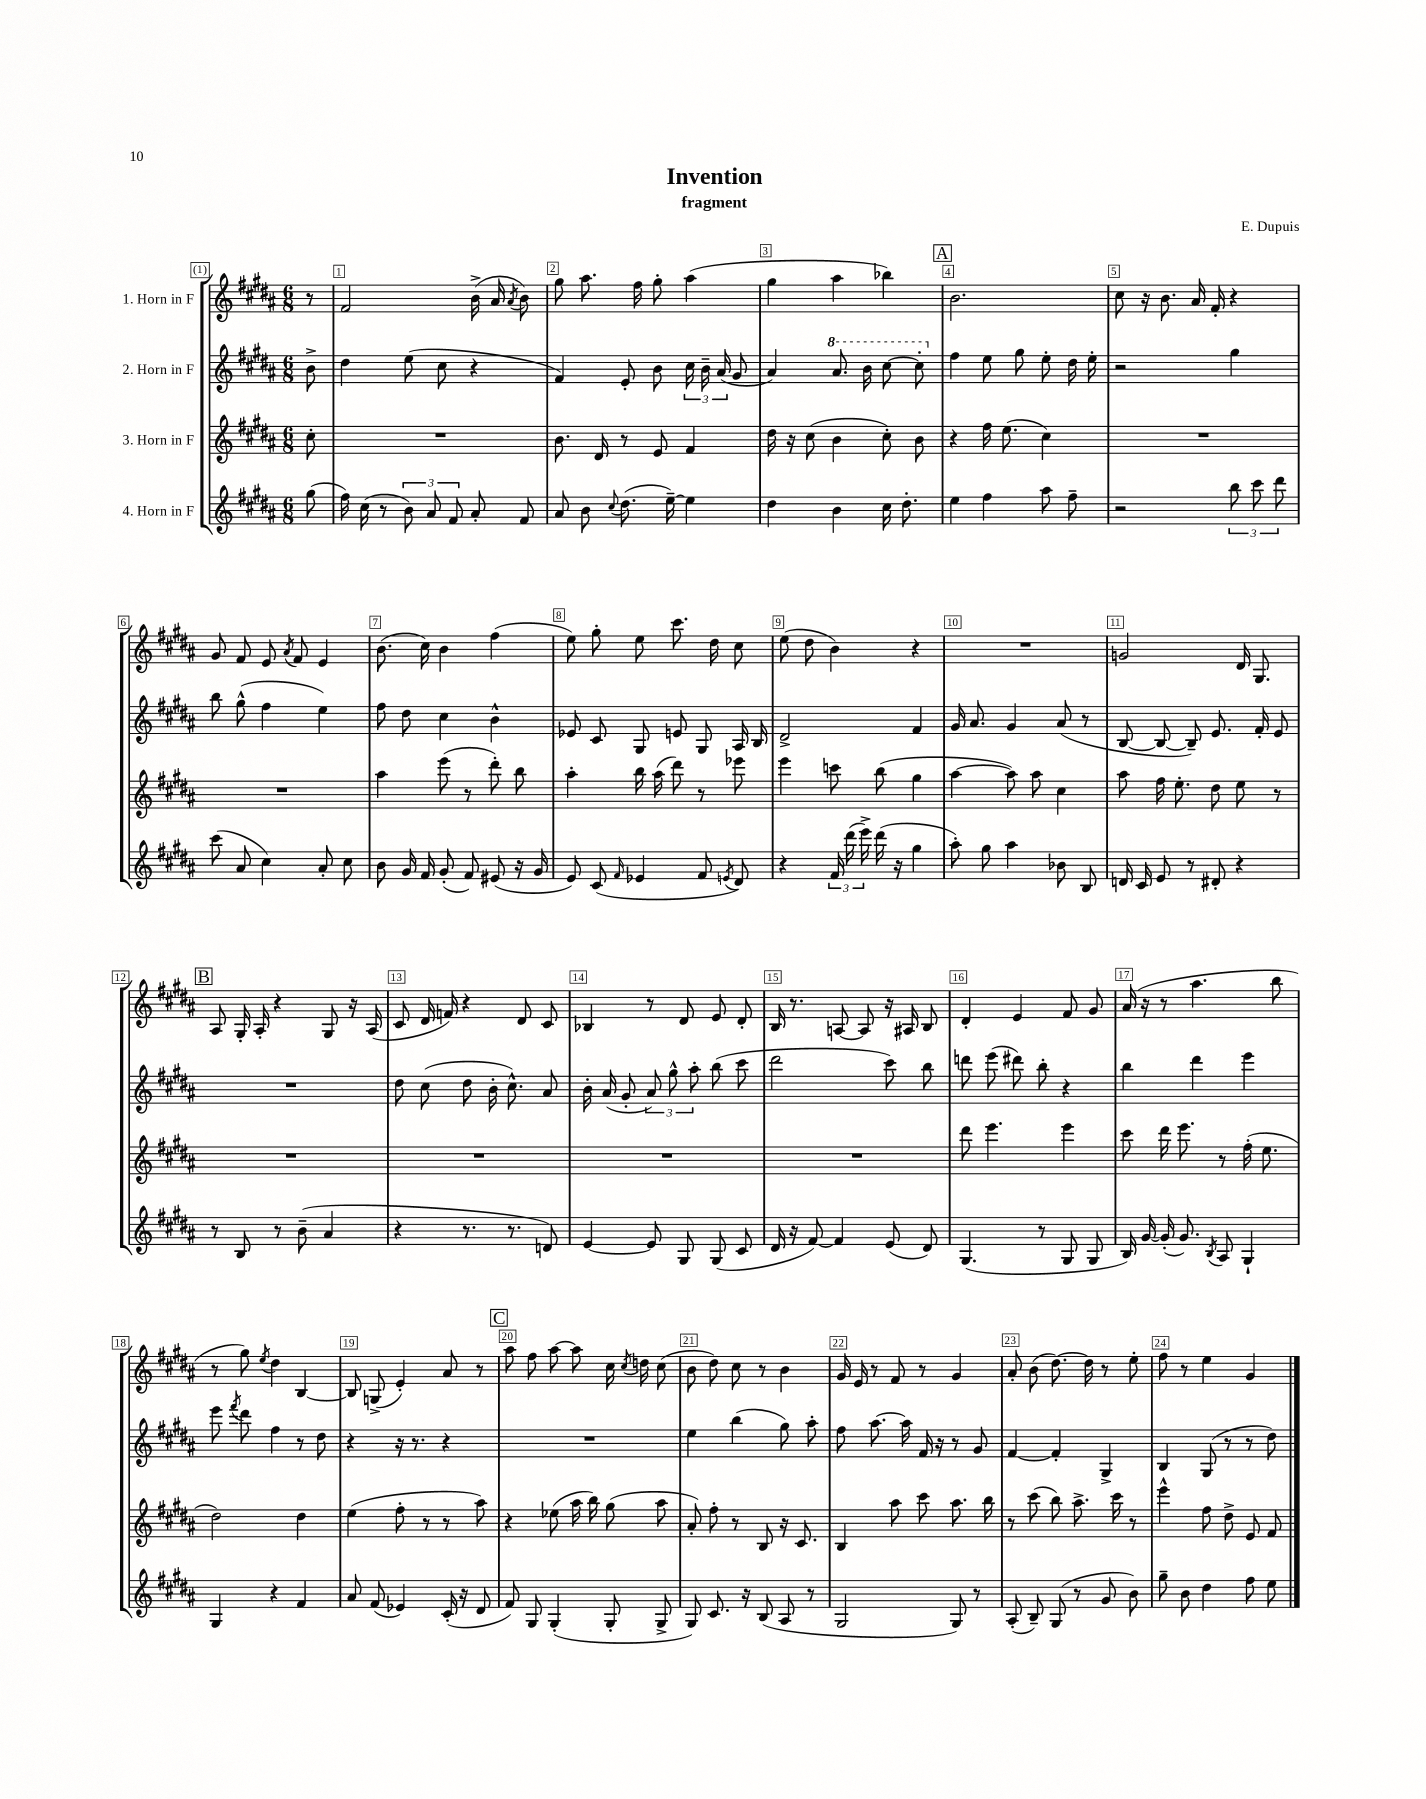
\header { title = "Invention" composer = "E. Dupuis" subtitle = "fragment" }
<<
\new StaffGroup <<
\new Staff = "s0" \with { instrumentName = "1. Horn in F" } {
    \clef treble \key b \major \numericTimeSignature \time 6/8 \partial 8
    \autoBeamOff r8 |
    fis'2 b'16->( ais'16 \acciaccatura { ais'8 } b'8) |
    gis''8 ais''8. fis''16 gis''8-. ais''4( |
    gis''4 ais''4 bes''4) |
    \mark \markup { \box "A" } b'2. |
    cis''8 r16 b'8. ais'16 fis'16-. r4 |
    gis'8 fis'8 e'8 \acciaccatura { ais'8 } fis'8 e'4 |
    b'8.( cis''16) b'4 fis''4( |
    e''8) gis''8-. e''8 cis'''8. dis''16 cis''8 |
    e''8( dis''8 b'4) r4 |
    R2. |
    g'2 dis'16 gis8. |
    \mark \markup { \box "B" } ais8 gis16-. ais16-. r4 gis8 r16 ais16( |
    cis'8 dis'16 f'16) r4 dis'8 cis'8 |
    bes4 r8 dis'8 e'8 dis'8-. |
    b16 r8. a8~ a8 r16 ais16 b8 |
    dis'4-. e'4 fis'8 gis'8 |
    ais'16( r16 r8 ais''4. b''8 |
    r8 gis''8) \acciaccatura { e''8 } dis''4 b4~ |
    b8 g8->( e'4-.) ais'8 r8 |
    \mark \markup { \box "C" } ais''8 fis''8 ais''8~ ais''8 cis''16 \acciaccatura { cis''8 } d''16 cis''8( |
    b'8 dis''8) cis''8 r8 b'4 |
    gis'16 e'16 r8 fis'8 r8 gis'4 |
    ais'8-. b'8( dis''8.~) dis''16 r8 e''8-. |
    fis''8 r8 e''4 gis'4 \bar "|." |
}
\new Staff = "s1" \with { instrumentName = "2. Horn in F" } {
    \clef treble \key b \major \numericTimeSignature \time 6/8 \partial 8
    \autoBeamOff b'8-> |
    dis''4 e''8( cis''8 r4 |
    fis'4) e'8-. b'8 \tuplet 3/2 { cis''16 b'16-- ais'16( } gis'8 |
    ais'4) \ottava #1 ais''8. b''16 cis'''8~ cis'''8-. \ottava #0 |
    \mark \markup { \box "A" } fis''4 e''8 gis''8 e''8-. dis''16 e''16-. |
    r2 gis''4 |
    b''8 gis''8-^( fis''4 e''4) |
    fis''8 dis''8 cis''4 b'4-^ |
    ees'8 cis'8 gis8 e'8 gis8 ais16 b16 |
    dis'2-> fis'4 |
    gis'16 ais'8. gis'4 ais'8( r8 |
    b8~ b8~ b8--) e'8. fis'16-. e'8 |
    \mark \markup { \box "B" } R2. |
    dis''8 cis''8( dis''8 b'16-. cis''8.-^) ais'8 |
    b'16-. ais'16( gis'8-. \tuplet 3/2 { ais'8) gis''8-^ ais''8-. } b''8( cis'''8 |
    dis'''2 cis'''8) b''8 |
    d'''8 e'''8( dis'''8) b''8-. r4 |
    b''4 dis'''4 e'''4 |
    e'''8 \acciaccatura { fis'''8 } dis'''8 fis''4 r8 dis''8 |
    r4 r16 r8. r4 |
    \mark \markup { \box "C" } R2. |
    e''4 b''4( gis''8) ais''8-. |
    fis''8 ais''8.~ ais''16 fis'16 r16 r8 gis'8 |
    fis'4~ fis'4-. gis4-> |
    b4 gis8( r8 r8 dis''8) \bar "|." |
}
\new Staff = "s2" \with { instrumentName = "3. Horn in F" } {
    \clef treble \key b \major \numericTimeSignature \time 6/8 \partial 8
    \autoBeamOff cis''8-. |
    R2. |
    b'8. dis'16 r8 e'8 fis'4 |
    dis''16 r16 cis''8( b'4 cis''8-.) b'8 |
    \mark \markup { \box "A" } r4 fis''16 e''8.( cis''4) |
    R2. |
    R2. |
    ais''4 e'''8( r8 dis'''8-.) b''8 |
    ais''4-. b''16 ais''16( dis'''8) r8 ees'''8 |
    e'''4 c'''8 b''8( gis''4 |
    ais''4~ ais''8) ais''8 cis''4 |
    ais''8 fis''16 e''8.-. dis''8 e''8 r8 |
    \mark \markup { \box "B" } R2. |
    R2. |
    R2. |
    R2. |
    dis'''8 e'''4. e'''4 |
    cis'''8 dis'''16 e'''8. r8 fis''16-.( e''8. |
    dis''2) dis''4 |
    e''4( fis''8-. r8 r8 ais''8) |
    \mark \markup { \box "C" } r4 ees''8( ais''16 b''16) gis''8( ais''8 |
    ais'8-.) fis''8-. r8 b8 r16 cis'8. |
    b4 ais''8 cis'''8 ais''8. b''16 |
    r8 cis'''8( b''8) ais''8.-> cis'''16 r8 |
    e'''4-^ fis''8 dis''8-> e'8 fis'8 \bar "|." |
}
\new Staff = "s3" \with { instrumentName = "4. Horn in F" } {
    \clef treble \key b \major \numericTimeSignature \time 6/8 \partial 8
    \autoBeamOff gis''8( |
    fis''16) cis''16( r8 \tuplet 3/2 { b'8) ais'8 fis'8 } ais'8-. fis'8 |
    ais'8 b'8 \appoggiatura { cis''8 } dis''8.( e''16~--) e''4 |
    dis''4 b'4 cis''16 dis''8.-. |
    \mark \markup { \box "A" } e''4 fis''4 ais''8 fis''8-- |
    r2 \tuplet 3/2 { b''8 cis'''8 dis'''8 } |
    cis'''8( ais'8 cis''4) ais'8-. cis''8 |
    b'8 gis'16 fis'16 gis'8-.( fis'8) eis'8( r16 gis'16 |
    e'8) cis'8( \grace { fis'16 } ees'4 fis'8 \acciaccatura { e'8 } dis'8) |
    r4 \tuplet 3/2 { fis'16 dis'''16( e'''16->) } dis'''16( r16 gis''4 |
    ais''8-.) gis''8 ais''4 bes'8 b8 |
    d'16 cis'16 e'8 r8 dis'8-. r4 |
    \mark \markup { \box "B" } r8 b8 r8 b'8--( ais'4 |
    r4 r8. r8. d'8) |
    e'4~ e'8 gis8 gis8( cis'8 |
    dis'16 r16 fis'8~) fis'4 e'8( dis'8) |
    gis4.( r8 gis8 gis8 |
    b16) gis'16~ gis'16-.( gis'8.) \acciaccatura { b8 } ais8 gis4-! |
    gis4 r4 fis'4 |
    ais'8 fis'8( ees'4) cis'16-.( r16 dis'8 |
    \mark \markup { \box "C" } fis'8) gis8 gis4-.( gis8-. gis8-> |
    gis8) cis'8. r16 b8( ais8 r8 |
    gis2 gis8) r8 |
    ais8-.( b8--) gis8( r8 gis'8 b'8) |
    gis''8-- b'8 dis''4 fis''8 e''8 \bar "|." |
}
>>
>>
\layout { \context { \Score \override BarNumber.break-visibility = ##(#f #t #t) barNumberVisibility = #all-bar-numbers-visible \override BarNumber.stencil = #(make-stencil-boxer 0.1 0.3 ly:text-interface::print) } }
